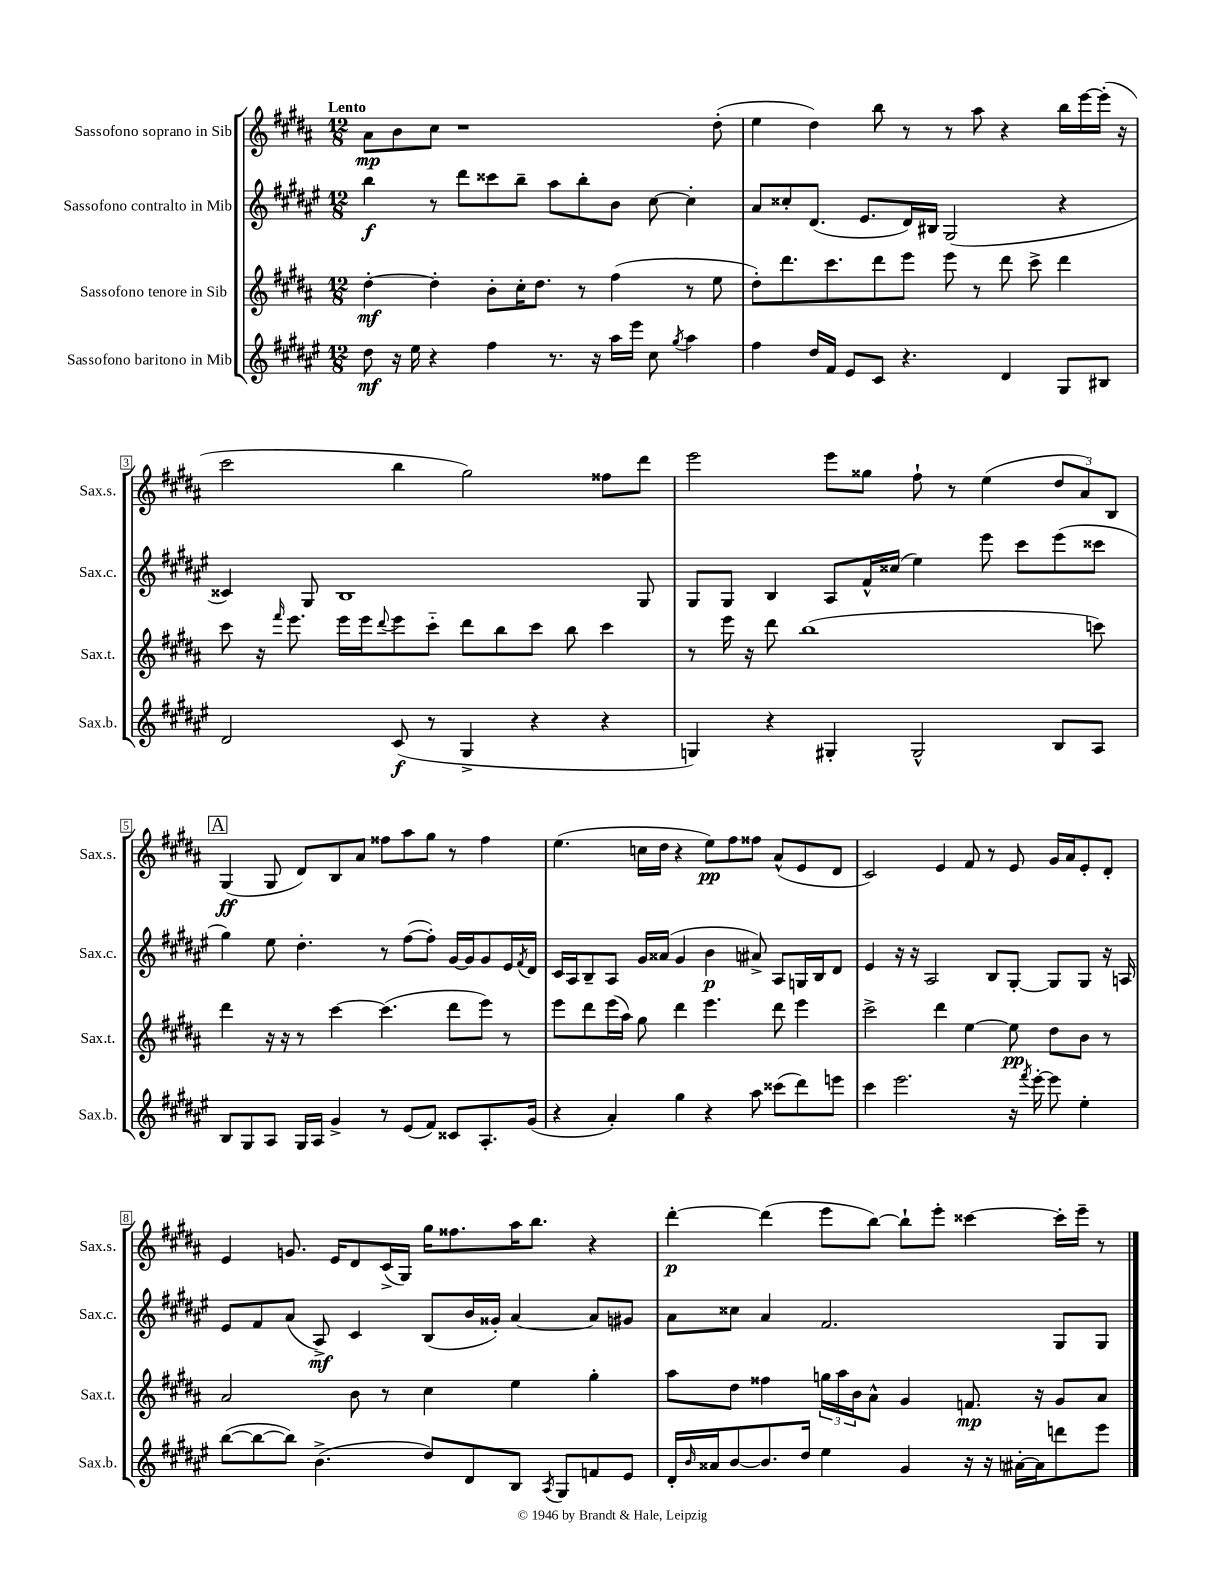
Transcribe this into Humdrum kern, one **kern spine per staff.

**kern	**dynam	**kern	**dynam	**kern	**dynam	**kern	**dynam
*part4	*part4	*part3	*part3	*part2	*part2	*part1	*part1
*staff4	*staff4	*staff3	*staff3	*staff2	*staff2	*staff1	*staff1
*I"Sassofono baritono in Mib	*	*I"Sassofono tenore in Sib	*	*I"Sassofono contralto in Mib	*	*I"Sassofono soprano in Sib	*
*I'Sax.b.	*	*I'Sax.t.	*	*I'Sax.c.	*	*I'Sax.s.	*
*clefG2	*	*clefG2	*	*clefG2	*	*clefG2	*
*k[f#c#g#d#a#e#]	*	*k[f#c#g#d#a#]	*	*k[f#c#g#d#a#e#]	*	*k[f#c#g#d#a#]	*
*M12/8	*	*M12/8	*	*M12/8	*	*M12/8	*
=1	=1	=1	=1	=1	=1	=1	=1
!	!	!	!	!	!	!LO:TX:a:B:t=Lento	!
8dd#\	mf	[4dd#'\	mf	4bb\	f	8a#\L	mp
16r	.	.	.	.	.	8b\	.
16ee#\	.	.	.	.	.	.	.
4r	.	4dd#'\]	.	8r	.	8cc#\J	.
.	.	.	.	8ddd#\L	.	1r	.
4ff#\	.	8b'\L	.	8ccc##X\	.	.	.
.	.	16cc#'\K	.	8bb~\J	.	.	.
.	.	8.dd#\J	.	.	.	.	.
8.r	.	.	.	8aa#\L	.	.	.
.	.	8r	.	8bb'\	.	.	.
16r	.	.	.	.	.	.	.
16aa#\LL	.	(4ff#\	.	8b\J	.	.	.
16eee#\JJ	.	.	.	.	.	.	.
8cc#\	.	.	.	[8cc#\	.	.	.
8qgg#/	.	.	.	.	.	.	.
4aa#\	.	8r	.	4cc#'\]	.	.	.
.	.	8ee\	.	.	.	(8dd#'\	.
=2	=2	=2	=2	=2	=2	=2	=2
4ff#\	.	8dd#'\L)	.	8a#/L	.	4ee\	.
.	.	8.ddd#\	.	8cc##X'/	.	.	.
16dd#/LL	.	.	.	(8.d#/J	.	4dd#\)	.
16f#/JJ	.	8.ccc#\	.	.	.	.	.
8e#/L	.	.	.	.	.	.	.
.	.	.	.	8.e#/L	.	.	.
8c#/J	.	8ddd#\	.	.	.	8bb\	.
4.r	.	8eee\J	.	16d#/L)	.	8r	.
.	.	.	.	16B#X/JJ	.	.	.
.	.	8eee\	.	(2G#/	.	8r	.
.	.	8r	.	.	.	8aa#\	.
4d#/	.	8ddd#\	.	.	.	4r	.
.	.	8ccc#^\	.	.	.	.	.
8G#/L	.	4ddd#\	.	4r	.	16bb\LL	.
.	.	.	.	.	.	[16eee\	.
8B#X/J	.	.	.	.	.	(16eee'\JJ]	.
.	.	.	.	.	.	16r	.
!!LO:LB:g=z
=3	=3	=3	=3	=3	=3	=3	=3
2d#/	.	8ccc#\	.	4c##X/)	.	2ccc#\	.
.	.	16r	.	.	.	.	.
.	.	16qqfff#/	.	.	.	.	.
.	.	8.eee\	.	.	.	.	.
.	.	.	.	8G#/	.	.	.
.	.	16eee\LL	.	1B	.	.	.
.	.	16eee\J	.	.	.	.	.
.	.	8qqddd#/	.	.	.	.	.
(8c#/	f	8eee\	.	.	.	4bb\	.
8r	.	8ccc#\J	.	.	.	.	.
4G#^/	.	8ddd#\L	.	.	.	2gg#\)	.
.	.	8bb\	.	.	.	.	.
4r	.	8ccc#\J	.	.	.	.	.
.	.	8bb\	.	.	.	.	.
4r	.	4ccc#\	.	.	.	8ff##X\L	.
.	.	.	.	8G#/	.	8ddd#\J	.
=4	=4	=4	=4	=4	=4	=4	=4
4Gn/)	.	8r	.	8G#/L	.	2eee\	.
.	.	16eee\	.	8G#/J	.	.	.
.	.	16r	.	.	.	.	.
4r	.	8ddd#\	.	4B/	.	.	.
.	.	(1bb	.	.	.	.	.
4G#X'/	.	.	.	8A#/L	.	8eee\L	.
.	.	.	.	16f#^^/L	.	8gg##X\J	.
.	.	.	.	(16cc##X/JJ	.	.	.
2G#^^/	.	.	.	4ee#\)	.	8ff#`\	.
.	.	.	.	.	.	8r	.
.	.	.	.	8eee#\	.	(4ee\	.
.	.	.	.	8ccc#\L	.	.	.
8B/L	.	.	.	(8eee#\	.	12dd#/L	.
.	.	.	.	.	.	12a#/)	.
8A#/J	.	8cccn\)	.	8ccc##X\J	.	.	.
.	.	.	.	.	.	12B/J	.
!!LO:LB:g=z
!!LO:REH:place=s1:t=A
=5	=5	=5	=5	=5	=5	=5	=5
8B/L	.	4ddd#\	.	4gg#\)	.	(4G#/	ff
8G#/	.	.	.	.	.	.	.
8A#/J	.	16r	.	8ee#\	.	8G#/	.
.	.	16r	.	.	.	.	.
16G#/LL	.	8r	.	4.dd#'\	.	8d#/L)	.
16A#/JJ	.	.	.	.	.	.	.
4g#^/	.	[4ccc#\	.	.	.	8B/	.
.	.	.	.	.	.	8a#/J	.
8r	.	(4.ccc#\]	.	8r	.	8ff##X\L	.
(8e#/L	.	.	.	([8ff#\L	.	8aa#\	.
8f#/J)	.	.	.	8ff#'\J])	.	8gg#\J	.
8c##X/L	.	8ddd#\L	.	[16g#/LL	.	8r	.
.	.	.	.	16g#/J]	.	.	.
8.A#'/	.	8eee\J)	.	8g#/	.	4ff##\	.
.	.	8r	.	16e#/L	.	.	.
.	.	.	.	8qf#/	.	.	.
(16g#/Jk	.	.	.	16d#/JJ	.	.	.
=6	=6	=6	=6	=6	=6	=6	=6
4r	.	8eee\L	.	16c#/LL	.	(4.ee\	.
.	.	.	.	16A#/J	.	.	.
.	.	8ddd#\	.	8B~/	.	.	.
4a#'/)	.	(16eee\L	.	8A#/J	.	.	.
.	.	16aa#\JJ)	.	.	.	.	.
.	.	8gg#\	.	16g#/LL	.	16ccn\LL	.
.	.	.	.	(16a##X/JJ	.	16dd#\JJ	.
4gg#\	.	4ddd#\	.	4g#/	.	4r	.
4r	.	4.eee\	.	4b\	p	8ee\L)	pp
.	.	.	.	.	.	8ff#\	.
8aa#\	.	.	.	8a#X^/)	.	8ff##X\J	.
(8ccc##X\L	.	8ddd#\	.	8A#/L	.	(8a#^^/L	.
8ddd#\)	.	4eee\	.	16Gn/L	.	8e/	.
.	.	.	.	16B/J	.	.	.
8eeen\J	.	.	.	8d#/J	.	8d#/J	.
=7	=7	=7	=7	=7	=7	=7	=7
4ccc#\	.	2ccc#^\	.	4e#/	.	2c#/)	.
2.eee#\	.	.	.	16r	.	.	.
.	.	.	.	16r	.	.	.
.	.	.	.	2A#/	.	.	.
.	.	4ddd#\	.	.	.	4e/	.
.	.	[4ee\	.	.	.	8f#/	.
.	.	.	.	8B/L	.	8r	.
16r	.	8ee\]	pp	[8G#'/J	.	8e/	.
8qfff#/	.	.	.	.	.	.	.
[16eee#'\	.	.	.	.	.	.	.
8eee#\]	.	8dd#\L	.	8G#/L]	.	16g#/LL	.
.	.	.	.	.	.	16a#/J	.
4ee#'\	.	8b\J	.	8G#/J	.	8e'/	.
.	.	8r	.	16r	.	8d#'/J	.
.	.	.	.	16An/	.	.	.
!!LO:LB:g=z
=8	=8	=8	=8	=8	=8	=8	=8
([8bb\L	.	2a#/	.	8e#/L	.	4e/	.
8bb\_	.	.	.	8f#/	.	.	.
8bb\J])	.	.	.	(8a#/J	.	8.gn/	.
(4.b^\	.	.	.	8A#^/)	mf	.	.
.	.	.	.	.	.	16e/KL	.
.	.	8b\	.	4c#/	.	8d#/	.
.	.	8r	.	.	.	(16c#^/L	.
.	.	.	.	.	.	16G#/JJ)	.
8dd#/L)	.	4cc#\	.	(8B/L	.	16gg#\KL	.
.	.	.	.	.	.	8.ff##X\	.
8d#/	.	.	.	16b/L	.	.	.
.	.	.	.	16g##X'/JJ)	.	.	.
8B/J	.	4ee\	.	[4a#/	.	16aa#\K	.
.	.	.	.	.	.	8.bb\J	.
8qA#/	.	.	.	.	.	.	.
8G#/L	.	.	.	.	.	.	.
8fn/	.	4gg#'\	.	8a#/L]	.	4r	.
8e#/J	.	.	.	8g#X/J	.	.	.
=9	=9	=9	=9	=9	=9	=9	=9
16d#'/LL	.	8aa#\L	.	8a#\L	.	[4ddd#'\	p
16qqb/	.	.	.	.	.	.	.
16a##X/J	.	.	.	.	.	.	.
[8b/	.	8dd#\J	.	8cc##X\J	.	.	.
8.b/]	.	4ff##X\	.	4a#/	.	(4ddd#\]	.
16dd#/Jk	.	.	.	.	.	.	.
4ee#\	.	24ggn\LL	.	2.f#/	.	8eee\L	.
.	.	24aa#\	.	.	.	.	.
.	.	24b\J	.	.	.	.	.
.	.	8a#^^\J	.	.	.	[8bb\J)	.
4g#/	.	4g#/	.	.	.	8bb`\L]	.
.	.	.	.	.	.	8eee'\J	.
16r	.	8.fn/	mp	.	.	[4ccc##X\	.
16r	.	.	.	.	.	.	.
[16a#X'\LL	.	.	.	.	.	.	.
16a#\J]	.	16r	.	.	.	.	.
8dddn\	.	8g#/L	.	8G#/L	.	16ccc##'\LL]	.
.	.	.	.	.	.	16eee~\JJ	.
8eee#\J	.	8a#/J	.	8G#/J	.	8r	.
==	==	==	==	==	==	==	==
*-	*-	*-	*-	*-	*-	*-	*-
